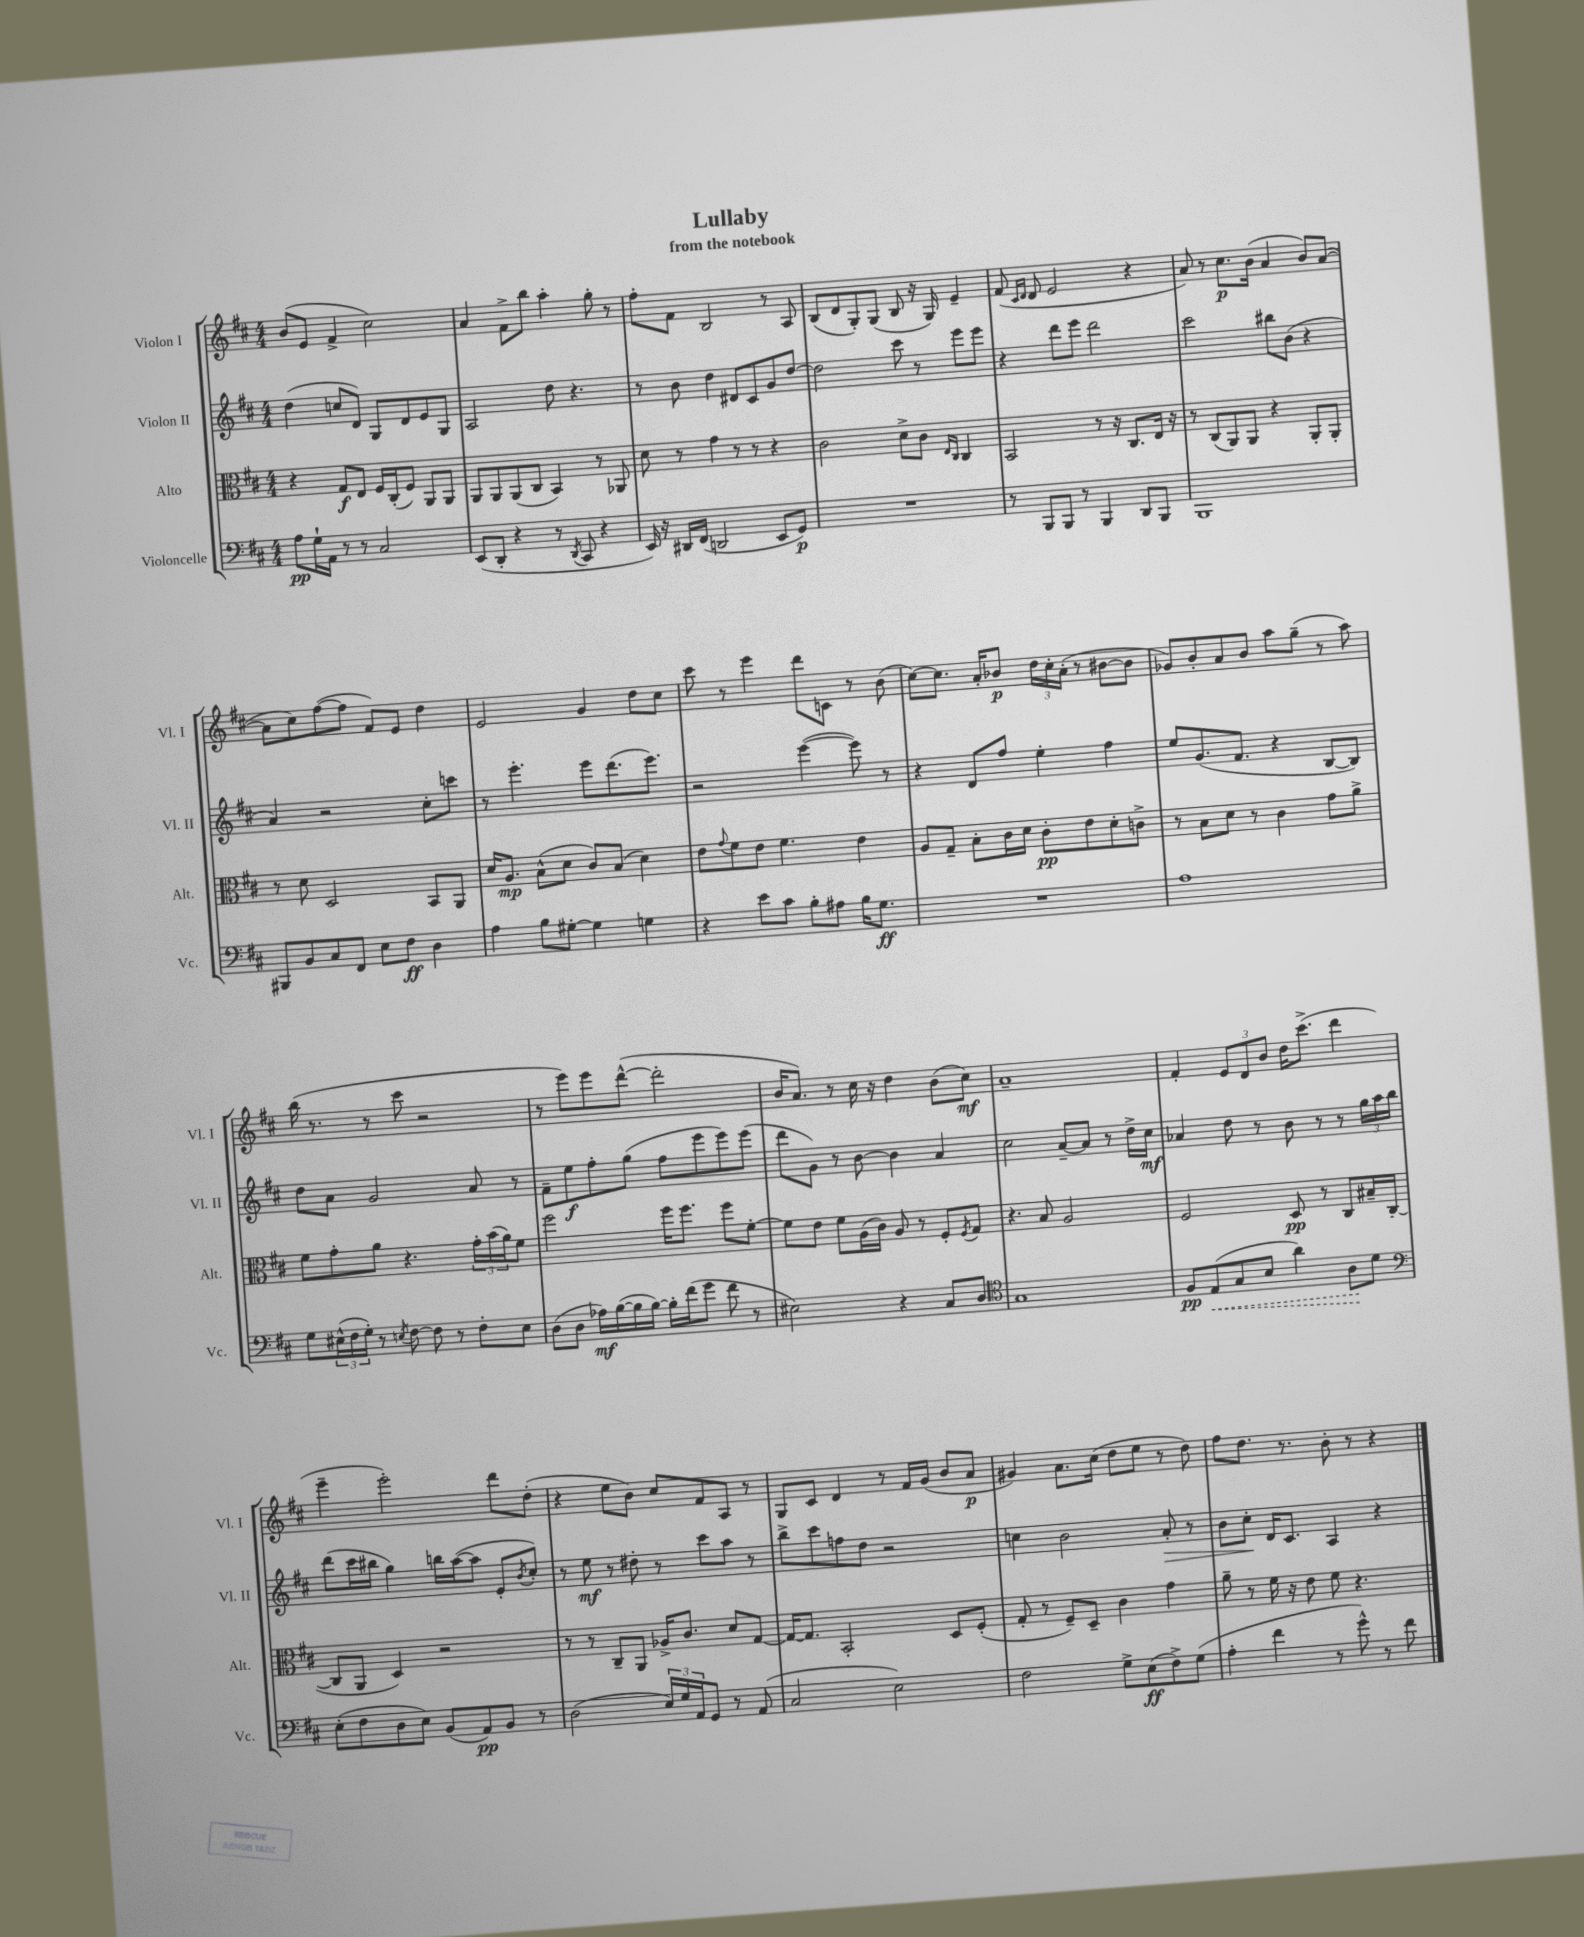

**kern	**kern	**kern	**kern
*staff4	*staff3	*staff2	*staff1
*clefF4	*clefC3	*clefG2	*clefG2
*k[f#c#]	*k[f#c#]	*k[f#c#]	*k[f#c#]
*M4/4	*M4/4	*M4/4	*M4/4
8A	4r	(4dd	(8b
16G`	.	.	8e
16AA	.	.	.
8r	8G	8cc	4f#^
8r	8E	8d)	.
2C#	16F#	8G	2cc#)
.	(16C#'	.	.
.	8F#)	8d	.
.	8AA	8e	.
.	8AA	8G	.
=	=	=	=
(8EE	8AA	2A	4a
8DD'	8AA	.	.
4r	(8AA	.	8f#^
.	8C#	.	8bb
8r	4BB)	8dd	4aa'
8qDD	.	.	.
8CC#	.	4.r	.
4r	8r	.	8gg'
.	8AA-	.	8r
=	=	=	=
16EE)	8d	8r	8ff#'
16r	.	.	.
16DD#	8r	8b	8f#
(16FF#	.	.	.
2DD	4g	4dd	2B
.	8r	8d#	.
.	8r	8c#	.
8EE	4r	8g	8r
8GG)	.	[8dd	8A
=	=	=	=
1r	2c#	2dd]	(8B
.	.	.	8d
.	.	.	8G')
.	.	.	(8G
.	8d^	8ccc#	8B
.	8c#	8r	16r
.	.	.	16G)
.	16qqE	.	.
.	16qqC#	.	.
.	4C#	8eee	4e~
.	.	8eee	.
=	=	=	=
8r	2BB	4r	(8f#
.	.	.	16qqc#
.	.	.	16qqd
8BBB	.	.	8d
8BBB	.	8ddd	2e
8r	.	8eee	.
4BBB	8r	2ddd	.
.	16r	.	.
.	8.C#	.	.
8DD	.	.	4r
8BBB	16E	.	.
.	16r	.	.
=	=	=	=
1BBB	8r	2ccc#	8a)
.	(8C#	.	8r
.	8AA)	.	8.cc#
.	8AA	.	.
.	.	.	(16b
.	4r	8bb#	4a
.	.	(8b	.
.	8AA'	4r	8b)
.	8AA'	.	([8a
=	=	=	=
8BBB#	8r	4a)	8a]
8BB	8d	.	8cc#)
8C#	2D	2r	([8ff#
8FF#	.	.	8ff#]
8E	.	.	8f#)
8F#	.	.	8e
4D	8BB	8cc#'	4dd
.	8AA	8ccc	.
=	=	=	=
4A	16d	8r	2e
.	8.A	.	.
.	.	4.eee'	.
8B	(8B^^	.	.
[8G#'	8d	.	.
4G#]	8c#)	8eee	4g
.	(8B	(8.ddd	.
4G	4d)	.	8dd
.	.	8.eee)	.
.	.	.	8cc#
=	=	=	=
4r	8e	2r	8ccc#
.	8qqg	.	.
.	8f#	.	8r
8e	8e	.	4eee
8c#	4.f#	.	.
8B'	.	([4eee	8ddd
8A#	.	.	8c
16B	4e	8eee])	8r
8.G	.	.	.
.	.	8r	(8b
=	=	=	=
1r	8A	4r	[8cc#)
.	8G~	.	8.cc#]
.	8B'	8d	.
.	.	.	16a'
.	16c#	8ff#	8b-
.	16d	.	.
.	8c#'	4ee'	24dd
.	.	.	24cc#'
.	.	.	(24a'
.	8e	.	8r
.	8d'	4ff#	[8b#
.	8c^	.	8b#]
=	=	=	=
1A	8r	8ee	8g-)
.	8B	(8.g	8b'
.	8d	.	8a
.	.	8.f#	.
.	8r	.	8b
.	4c#	4r	8aa
.	.	.	(8gg~
.	8g	[8B	8r
.	8a^	8B])	8aa)
=	=	=	=
8G	8f#	8dd	(16bb
.	.	.	8.r
(24E#^^	8g'	8a	.
24F#	.	.	.
24G')	.	.	.
8r	8a	2g	8r
8qE	.	.	.
[8F#	4.r	.	8ccc#
8F#]	.	.	2r
8r	.	.	.
8F#'	24g'	8a	.
.	(24b	.	.
.	24a)	.	.
8E	8f#	8r	.
=	=	=	=
(8D	2ff#	8f#~	8r
8D	.	8ee	8eee)
16A-)	.	8ff#'	8eee
([16B	.	.	.
16B]	.	(8gg	([8ddd^^
[16B)	.	.	.
16B']	16ff#	8ff#	2ddd']
(16f#	8.ff#	.	.
8g	.	8eee	.
8f#	8ff#	8eee)	.
8r	[8f#'	(8eee	.
=	=	=	=
2E#)	8f#]	8ddd	16b
.	.	.	8.a)
.	8e	8g)	.
.	8f#	8r	8r
.	(16A	[8b	16cc#
.	16c#)	.	16r
4r	8A	4b]	4dd
.	8r	.	.
8C#	8F#'	4a	(8b
.	8qF#	.	.
8D	8G	.	8cc#)
=	=	=	=
*clefC4	*	*	*
1G	4.r	2cc#	1a~
.	8B	.	.
.	2A	[8a~	.
.	.	8a]	.
.	.	8r	.
.	.	16dd^	.
.	.	16cc#	.
=	=	=	=
8F#	2F#	4a-	4f#'
(8E	.	.	.
8G	.	8dd	12e
.	.	.	12d
8B	.	8r	.
.	.	.	12b
4a)	8D	8b	16dd
.	.	.	(8.ccc#^
.	8r	8r	.
8A	8C#	8r	4ddd
8d	16B#~	24gg	.
.	.	24aa	.
.	([16C#	.	.
.	.	24bb	.
=	=	=	=
*clefF4	*	*	*
(8E'	8C#]	(8ddd	4eee~
8F#	8AA	16ccc#	.
.	.	16bb#	.
8D	4D)	4gg)	2eee')
8E)	.	.	.
(8BB	2r	16bb	.
.	.	([16aa	.
8AA)	.	8aa]	.
8BB	.	8e'	8ddd
.	.	8qb	.
8r	.	8cc#')	(8dd'
=	=	=	=
(2D	8r	8r	4r
.	8r	8ee	.
.	8C#~	8r	8ee
.	8AA	8dd#'	8b)
24E)	16A-^	8r	8cc#
24G	.	.	.
.	8.c#	.	.
24AA	.	.	.
8GG	.	8ccc#	8f#
8r	8d	8aa	8A
(8AA	[8G	8r	8r
=	=	=	=
2C#	16G_	8bb^	8G
.	8.G]	.	.
.	.	8ccc#	8c#
.	2BB'	8ff	4d
.	.	8dd	.
2E)	.	2r	8r
.	.	.	16f#
.	.	.	(16g
.	8D	.	8b
.	(8F#'	.	8a
=	=	=	=
2F#	8G'	4cc	4g#)
.	8r	.	.
.	8F#~)	2b	8.a
.	8D~	.	.
.	.	.	(16cc#
8G^	4c#	.	8dd
(8E	.	.	8ee
8F#^)	4g	8a'	8r
(8G	.	8r	8dd)
=	=	=	=
4A'	8a~	8b	8ff#
.	8r	8cc#'	8.dd
4f#	16f#	16d	.
.	16r	8.c#	8.r
.	8e	.	.
8r	8f#	4A	8b'
8g^^)	4.r	.	8r
8r	.	4r	4r
8f#	.	.	.
==	==	==	==
*-	*-	*-	*-
